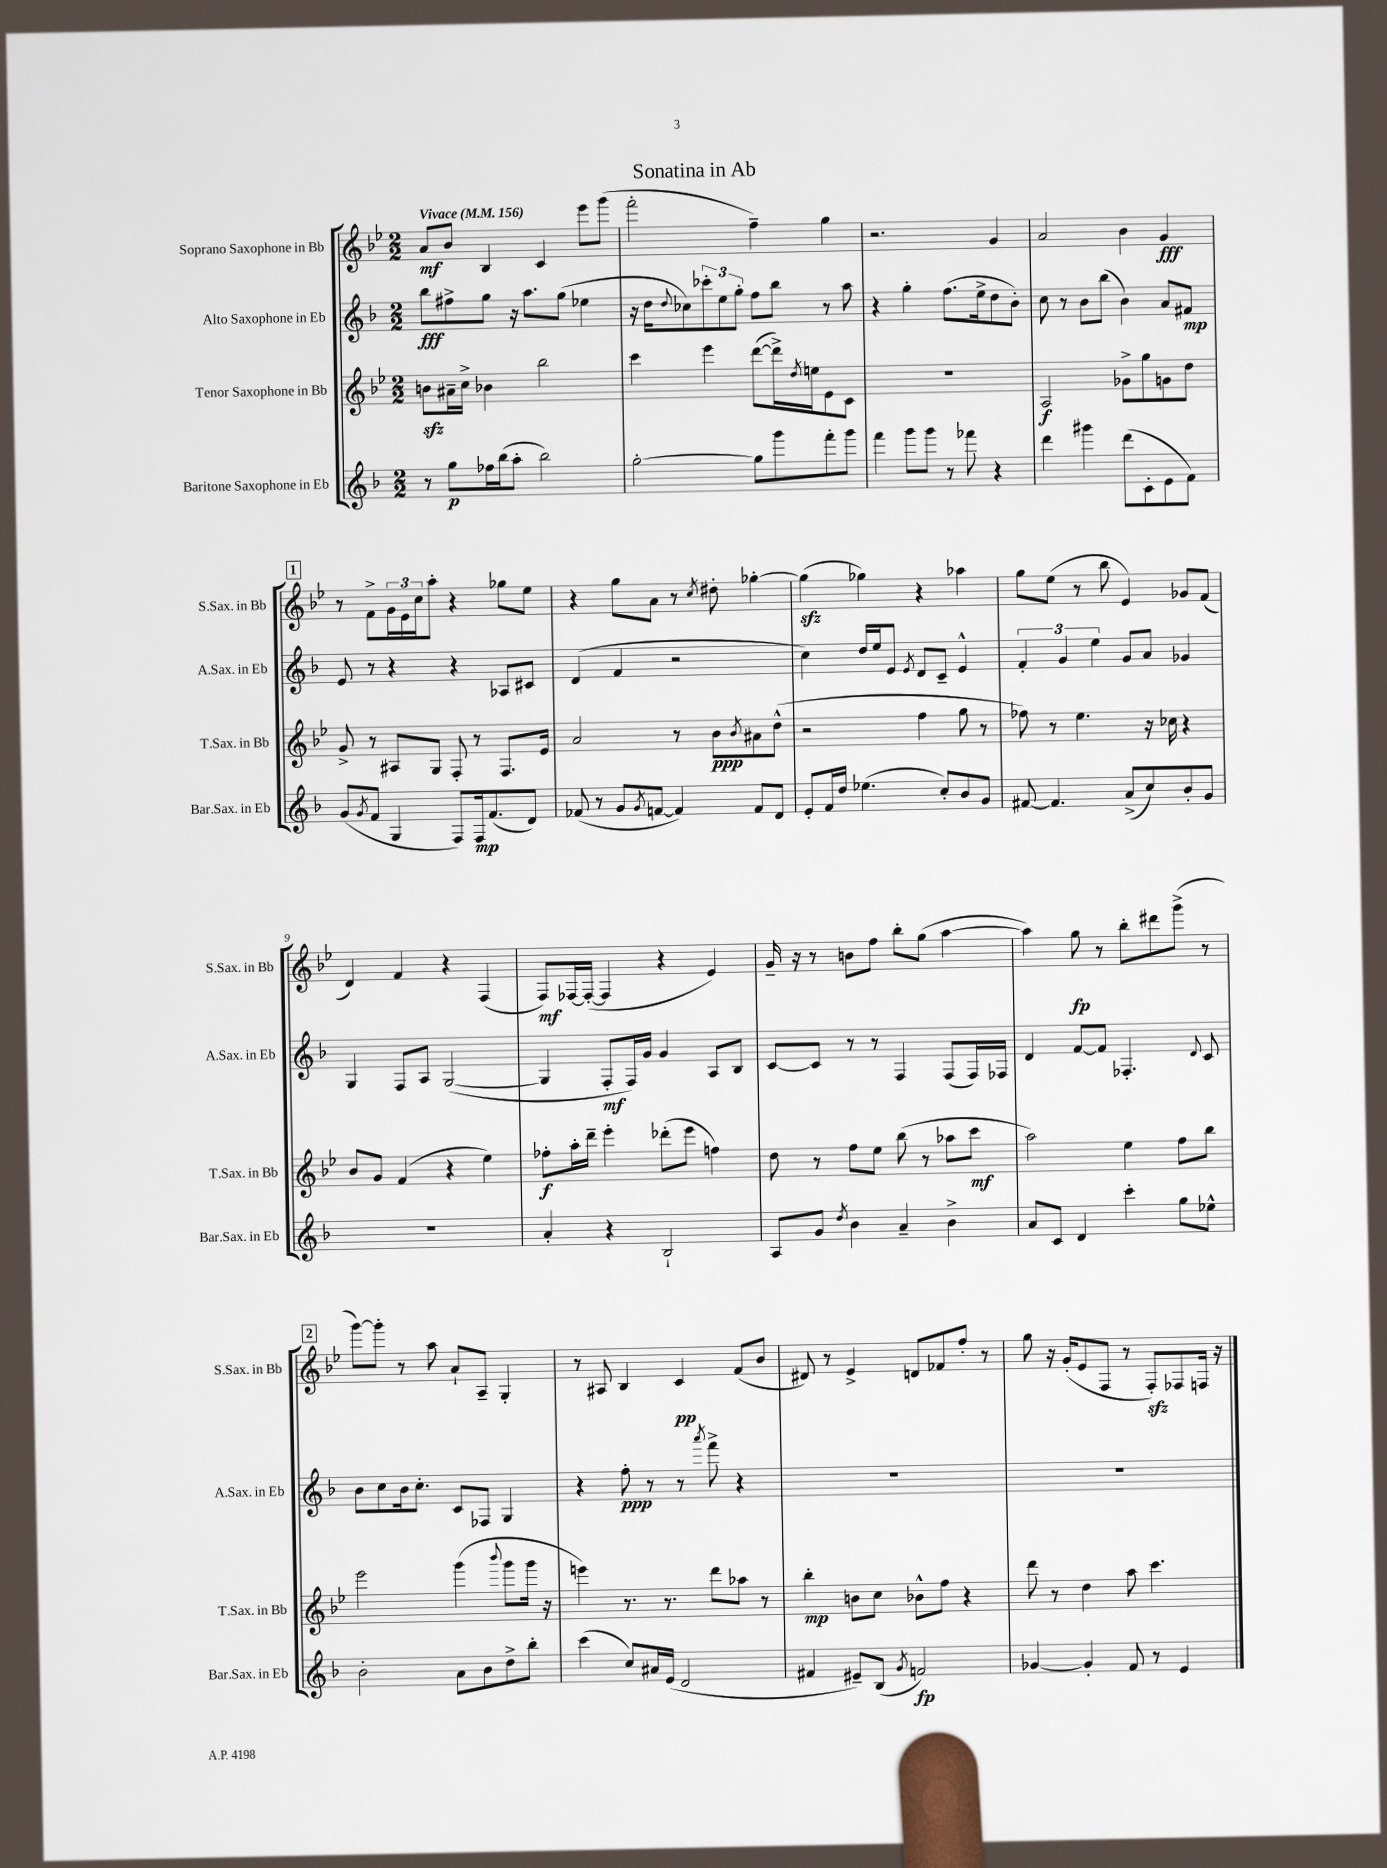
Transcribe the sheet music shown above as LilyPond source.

\header { title = "Sonatina in Ab" }
<<
\new StaffGroup <<
\new Staff = "s0" \with { instrumentName = "Soprano Saxophone in Bb" shortInstrumentName = "S.Sax. in Bb" } {
    \clef treble \key bes \major \numericTimeSignature \time 2/2 \tempo "Vivace" 4 = 156
    a'8\mf bes'8 bes4 c'4 ees'''8 g'''8( |
    f'''2-. f''4--) g''4 |
    r2. g'4 |
    a'2 bes'4 g'4\fff |
    \mark \markup { \box "1" } r8 f'8-> \tuplet 3/2 { g'16 ees'16 c''16 } a''8-. r4 ges''8 ees''8 |
    r4 g''8 a'8 r8 \acciaccatura { c''8 } dis''8-. ges''4~-. |
    ges''4\sfz( ges''4) r4 aes''4 |
    g''8 ees''8( r8 bes''8 ees'4) ges'8 f'8( |
    d'4) f'4 r4 f4( |
    f8\mf) fes16~ fes16~-.( fes4 r4 ees'4) |
    g'16-- r16 r8 b'8 f''8 bes''8-. g''8( a''4~ |
    a''4) g''8\fp r8 bes''8-. dis'''8 g'''8->( r8 |
    \mark \markup { \box "2" } g'''8~) g'''8-. r8 a''8 a'8-! a8-- g4-. |
    r8 ais8 bes4 c'4\pp f'8( bes'8 |
    dis'8) r8 ees'4-> d'8 fes'8 f''8-. r8 |
    g''8 r16 g'16-.( ees'8 f8 r8 f8-.\sfz) fes8 f16 r16 \bar "|." |
}
\new Staff = "s1" \with { instrumentName = "Alto Saxophone in Eb" shortInstrumentName = "A.Sax. in Eb" } {
    \clef treble \key f \major \numericTimeSignature \time 2/2
    bes''8\fff fis''8-> g''8 r16 a''8. g''8( ees''4 |
    r16 d''16 \appoggiatura { d''8 } ces''8) \tuplet 3/2 { ces'''8-. e''8 g''8-. } f''8 bes''8 r8 a''8 |
    r4 g''4-. f''8.( e''16-> d''8 bes'8-.) |
    c''8 r8 bes'8 bes''8( bes'4) a'8 fis'8\mp |
    \mark \markup { \box "1" } e'8 r8 r4 r4 aes8 cis'8 |
    d'4( f'4 r2 |
    c''4) d''16 e''16 e'8 \acciaccatura { e'8 } d'8 c'8-- e'4-^ |
    \tuplet 3/2 { f'4-. g'4 e''4 } g'8 a'8 ges'4 |
    g4 f8 a8 g2~( |
    g4 f8-.\mf f16) g'16 g'4 a8 bes8 |
    c'8~ c'8 r8 r8 f4 f8( f16) fes16 |
    d'4 f'8~ f'8 fes4.-. \appoggiatura { d'8 } c'8 |
    \mark \markup { \box "2" } bes'8 c''8 bes'16 c''8.-. c'8 fes8 g4 |
    r4 f''8-.\ppp r8 r8 \acciaccatura { a'''8 } f'''8-> r4 |
    R1 |
    R1 \bar "|." |
}
\new Staff = "s2" \with { instrumentName = "Tenor Saxophone in Bb" shortInstrumentName = "T.Sax. in Bb" } {
    \clef treble \key bes \major \numericTimeSignature \time 2/2
    b'8\sfz ais'16-- c''16-> bes'4 bes''2 |
    c'''4 ees'''4 d'''8~( d'''16->) \acciaccatura { d''8 } e''16 ees'8 c'8 |
    R1 |
    a2\f ges'8-> g''8 g'8 d''8 |
    \mark \markup { \box "1" } g'8-> r8 ais8 g8 f8-. r8 f8. ees'16 |
    a'2 r8 bes'8\ppp \acciaccatura { bes'8 } ais'8 d''8-^( |
    r2 f''4 g''8 r8 |
    fes''8) r8 ees''4. r16 ces''16 r4 |
    bes'8 g'8 f'4( r4 ees''4) |
    fes''8-.\f a''16-. d'''16-- ees'''4-. des'''8-.( ees'''8 f''4) |
    d''8 r8 f''8 ees''8 bes''8( r8 aes''8 c'''8\mf |
    a''2) ees''4 f''8 bes''8 |
    \mark \markup { \box "2" } ees'''2 g'''4( \appoggiatura { bes'''8 } g'''8 g'''16 r16 |
    e'''4) r8. r8. d'''8 aes''8 r8 |
    bes''4-.\mp b'8 c''8 bes'8-^ f''8 r4 |
    d'''8 r8 d''4 a''8 c'''4. \bar "|." |
}
\new Staff = "s3" \with { instrumentName = "Baritone Saxophone in Eb" shortInstrumentName = "Bar.Sax. in Eb" } {
    \clef treble \key f \major \numericTimeSignature \time 2/2
    r8 g''8\p fes''16 bes''16( a''8-. bes''2) |
    g''2~-. g''8 g'''8 f'''8-. g'''8 |
    f'''4 g'''8 g'''8 r8 fes'''8 r4 |
    d'''4 gis'''4 d'''8( c'8-. e'8 f'8) |
    \mark \markup { \box "1" } g'8( \acciaccatura { g'8 } f'8 g4 f8) f16\mp f'8.( d'8) |
    fes'8( r8 g'8 \acciaccatura { g'8 } f'8~ f'4) f'8 d'8 |
    e'8-. f'16 d''16 ees''4.( c''8-.) bes'8 g'8 |
    fis'8~ fis'4. a'8->( c''8) bes'8-. g'8 |
    R1 |
    a'4-. r4 bes2-! |
    a8 g'8 \acciaccatura { d''8 } bes'4 a'4-- bes'4-> |
    a'8 c'8 d'4 c'''4-. g''8 ees''8-^ |
    \mark \markup { \box "2" } bes'2-. a'8 bes'8 d''8-> bes''8-. |
    c'''4( c''8) ais'16 e'16( d'2 |
    fis'4 eis'8--) bes8( \acciaccatura { g'8 } f'2\fp) |
    ges'4~ ges'4-. f'8 r8 e'4 \bar "|." |
}
>>
>>
